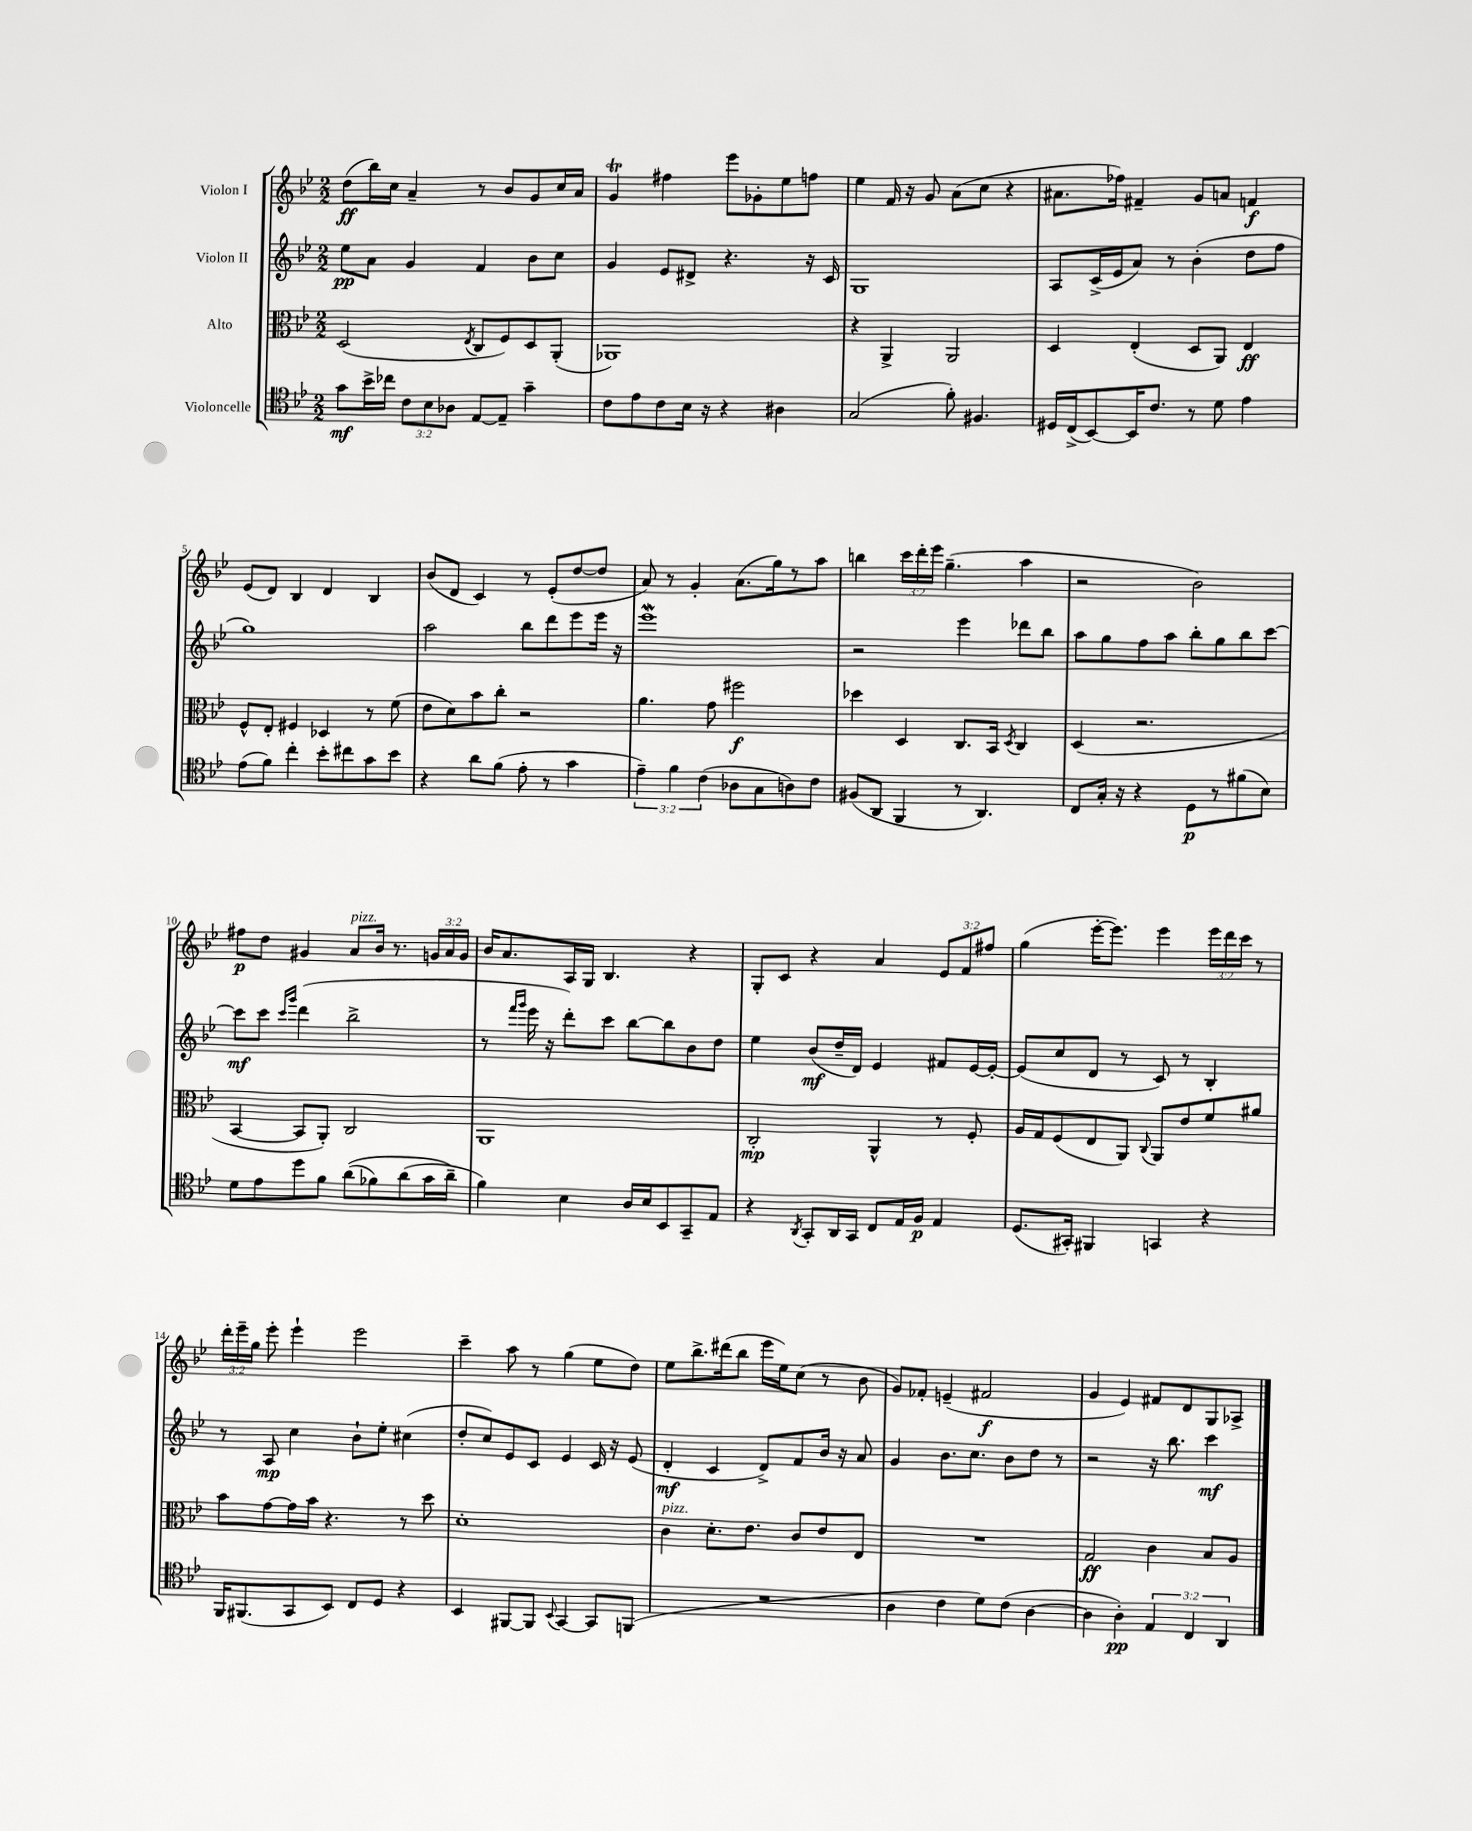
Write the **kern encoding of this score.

**kern	**kern	**kern	**kern
*staff4	*staff3	*staff2	*staff1
*clefC4	*clefC3	*clefG2	*clefG2
*k[b-e-]	*k[b-e-]	*k[b-e-]	*k[b-e-]
*M2/2	*M2/2	*M2/2	*M2/2
8g\L	(2D/	8ee-\L	(8dd\L
16b-^\L	.	8a\J	16bb-\L)
16cc-\JJ	.	.	16cc\JJ
12c\L	.	4g/	4a~/
12B-\	.	.	.
12A-\J	.	.	.
.	8qE-/	.	.
[8E-/L	8C/L	4f/	8r
8E-~/]J	8F/)	.	8b-/L
4g~\	8D/	8b-\L	8g/
.	(8AA'/J	8cc\J	16cc/L
.	.	.	16a/JJ
=	=	=	=
8c\L	1AA-)	4g/	4g/
8e-\	.	.	.
8c\	.	8e-/L	4ff#\
16B-\Jk	.	8d#^/J	.
16r	.	.	.
4r	.	4.r	8eee-\L
.	.	.	8g-'\
4A#\	.	.	8ee-\
.	.	16r	8ff\J
.	.	16c/	.
=	=	=	=
(2G/	4r	1G	4ee-\
.	4AA^/	.	16f/
.	.	.	16r
.	.	.	8g/
8f'\)	2AA/	.	(8a\L
4.F#/	.	.	8cc\J
.	.	.	4r
=	=	=	=
16D#/LL	4D/	8A/L	8.a#\L
(16C^/J	.	.	.
[8BB-/)	.	(16c^/L	.
.	.	16e-/J	16ff-\Jk)
16BB-/]K	(4E-'/	8a/J)	4f#~/
8.c/J	.	.	.
.	.	8r	.
8r	8D/L	(4b-'\	8g/L
8d\	8AA/J)	.	8a/J
4e-\	4E-/	8dd\L	4f/
.	.	8ff\J	.
=	=	=	=
(8e-\L	8F^^/L	1gg)	(8e-/L
8f\J)	8E-'/J	.	8d/J)
4cc'\	4F#/	.	4B-/
8b-'\L	4D-/	.	4d/
8cc#\	.	.	.
8g\	8r	.	4B-/
8b-\J	(8f\	.	.
=	=	=	=
4r	8e-\L	2aa\	(8b-/L
.	8d\)	.	8d/J
8a\L	8b-\	.	4c/)
(8f\J	8cc'\J	.	.
8e-'\	2r	8bb-\L	8r
8r	.	8ddd\	(8e-'/L
4g\	.	8eee-\	[8dd/
.	.	16eee-\Jk	8dd/]J
.	.	16r	.
=	=	=	=
6e-~\)	4.a\	1eee-	8a/)
.	.	.	8r
6f\	.	.	.
.	.	.	4g'/
(6c\	.	.	.
.	8g\	.	.
8A-\L	2ff#\	.	(8.a\L
8G\	.	.	.
.	.	.	16gg\k)
8A\)	.	.	8r
8c\J	.	.	8aa\J
=	=	=	=
(8F#/L	4dd-\	2r	4bb\
8AA/J	.	.	.
4FF/	4D/	.	24ccc\LL
.	.	.	24ddd'\
.	.	.	24eee-\JJ
.	.	.	(4.gg~\
8r	8.C/L	4eee-\	.
4.AA/)	.	.	.
.	16BB-/Jk	.	.
.	8qD/	.	.
.	4C/	8ddd-\L	4aa\
.	.	8bb-\J	.
=	=	=	=
8C/L	(4D/	8aa\L	2r
16G'/Jk	.	8gg\	.
16r	.	.	.
4r	2.r	8ff\	.
.	.	8aa\J	.
8D\L	.	8bb-'\L	2b-\)
8r	.	8gg\	.
(8f#\	.	8bb-\	.
8B-\J)	.	[8ccc\J	.
=	=	=	=
8d\L	[4BB-/	8ccc\]L	8ff#\L
8e-\	.	8ccc\J	8dd\J
.	.	16qqccc/LL	.
.	.	16qqggg/JJ	.
8dd\	8BB-/]L	(4ddd\	4g#/
8f\J	8AA'/J)	.	.
&((8a\L	2C/	2bb-^\	8a/L
8f-\)	.	.	16b-/Jk
.	.	.	8.r
(8a\	.	.	.
16g\L	.	.	24g/LL
.	.	.	24a/
16a~\JJ&)	.	.	.
.	.	.	24g/JJ
=	=	=	=
4f\)	1AA	8r	16b-/LK
.	.	.	8.a/
.	.	16qqfff/LL	.
.	.	16qqggg/JJ	.
.	.	16eee-\	.
.	.	16r	.
4B-\	.	8ddd'\L)	16A/L
.	.	.	16G/JJ
.	.	8ccc\J	4.B-/
16A/LL	.	[8bb-\L	.
16B-/J	.	.	.
8BB-/	.	8bb-\]	.
8GG~/	.	8b-\	4r
8E-/J	.	8dd\J	.
=	=	=	=
4r	2C'/	4ee-\	8G'/L
.	.	.	8c/J
8qAA/	.	.	.
8GG'/L	.	(8b-/L	4r
16AA/L	.	16dd~/L	.
16GG/JJ	.	16d/JJ)	.
8C/L	4AA^^/	4e-/	4a/
16E-/L	.	.	.
16F/JJ	.	.	.
4E-/	8r	8f#/L	12e-/L
.	.	.	12f/
.	8F'/	[16e-/L	.
.	.	.	12ff#/J
.	.	16e-'/_JJ	.
=	=	=	=
(8.D/L	16A/LL	(8e-/]L	(4gg\
.	16G/J	.	.
.	(8F/	8cc/	.
16GG#'/Jk)	.	.	.
4FF#/	8E-/	8d/J	[16eee-'\LK
.	.	.	8.eee-\]J)
.	8AA/J)	8r	.
.	8qqC/	.	.
4GG/	8AA/L	8c/)	4eee-\
.	8e-/	8r	.
4r	8f/	4B-'/	24eee-\LL
.	.	.	24ddd\
.	.	.	24ccc\JJ
.	8a#/J	.	8r
=	=	=	=
16FF/LK	8b-\L	8r	24ddd'\LL
.	.	.	24eee-~\
(8.FF#/	.	.	.
.	.	.	24gg\JJ
.	[8g\	8A/	8eee-'\
8GG/	16g\]L	4cc\	4eee-`\
.	16b-\JJ	.	.
8BB-/J)	4.r	.	.
8C/L	.	8b-`\L	2eee-\
8D/J	.	8ee-'\J	.
4r	8r	(4cc#\	.
.	8dd\	.	.
=	=	=	=
4BB-/	1d'	8dd'/L	4ccc~\
.	.	8cc/)	.
[8FF#/L	.	8e-/	8aa\
8FF#/]J	.	8c/J	8r
8qqBB-/	.	.	.
[4GG/	.	4e-/	(4gg\
8GG/]L	.	16c/	8ee-\L
.	.	16r	.
(8FF/J	.	(8e-/	8dd\J)
=	=	=	=
1r	4c\	4d'/	8ee-\L
.	.	.	8.bb-^\
.	8.d'\L	4c/	.
.	.	.	(16ddd#\k
.	.	.	8bb-\J
.	8.e-\J	.	.
.	.	8d^/L)	16eee-\LL
.	.	.	16ee-\J)
.	8c/L	8f/	(8cc\J
.	8e-/	16b-/Jk	8r
.	.	16r	.
.	8E-/J	8a/	8b-\
=	=	=	=
4A\	1r	4g/	8g/L)
.	.	.	8f-'/J
4c\	.	8.b-\L	(4e~/
.	.	8.cc\J	.
8d\L)	.	.	2f#/
(8c\J	.	8b-\L	.
[4A\	.	8dd\J	.
.	.	8r	.
=	=	=	=
4A\]	2G/	2r	4g/
4A'\)	.	.	4e-/)
6E-/	4c\	16r	8f#/L
.	.	8.bb-\	.
.	.	.	8d/
6C/	.	.	.
.	8B-/L	4ccc\	8G/
6AA/	.	.	.
.	8A/J	.	8A-^/J
==	==	==	==
*-	*-	*-	*-
